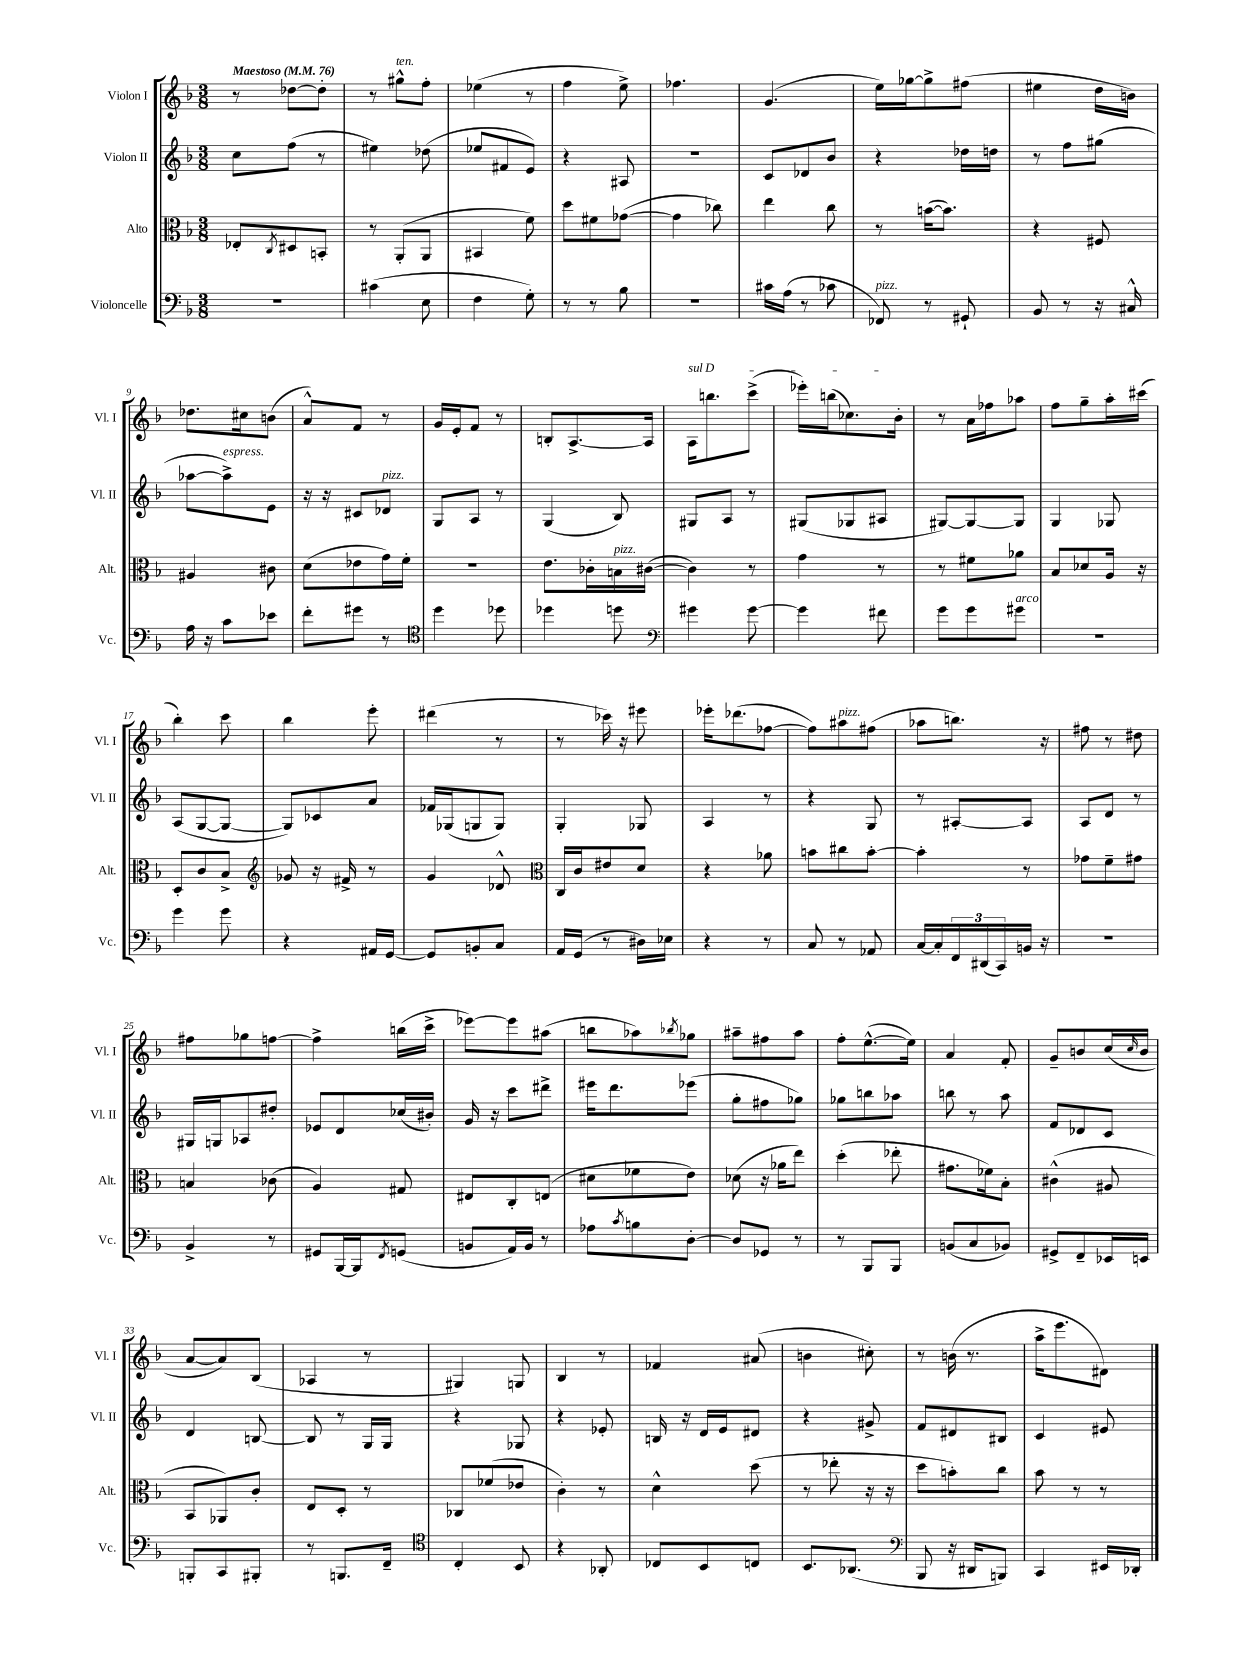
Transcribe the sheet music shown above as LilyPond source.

<<
\new StaffGroup <<
\new Staff = "s0" \with { instrumentName = "Violon I" shortInstrumentName = "Vl. I" } {
    \clef treble \key f \major \numericTimeSignature \time 3/8 \tempo "Maestoso" 4 = 76
    r8 des''8~ des''8-. |
    r8 gis''8-^^\markup { \italic "ten." } f''8-. |
    ees''4( r8 |
    f''4 e''8->) |
    fes''4. |
    g'4.( |
    e''16) ges''16~ ges''8-> fis''8( |
    eis''4 d''16 b'16) |
    des''8. cis''16 b'8( |
    a'8-^) f'8 r8 |
    g'16 e'16-. f'8 r8 |
    b8-. a8.~-> a16 |
    \once \override TextSpanner.bound-details.left.text = \markup { \italic "sul D" } a16\startTextSpan b''8. c'''8->( |
    ees'''16-.) b''16( ces''8.) bes'16-.\stopTextSpan |
    r8 a'16 fes''16 aes''8 |
    f''8 g''8-- a''16-. cis'''16( |
    bes''4-.) c'''8 |
    bes''4 e'''8-. |
    dis'''4( r8 |
    r8 ces'''16) r16 eis'''8 |
    ees'''16-. des'''8.( fes''8~ |
    fes''8) ais''8^\markup { \italic "pizz." } fis''8( |
    aes''8 b''8.) r16 |
    fis''8 r8 dis''8 |
    fis''8 ges''8 f''8~ |
    f''4-> b''16( c'''16-> |
    ees'''8~) ees'''8 ais''8( |
    b''8 aes''8) \acciaccatura { bes''8 } ges''8 |
    ais''8-- fis''8 ais''8 |
    f''8-. e''8.~-^( e''16) |
    a'4 f'8-. |
    g'8-- b'8 c''16( \grace { c''16 } b'16 |
    a'8~ a'8) bes8( |
    aes4 r8 |
    gis4) g8 |
    bes4 r8 |
    fes'4 ais'8( |
    b'4 cis''8-.) |
    r8 b'16( r8. |
    a''16-> e'''8. dis'8) \bar "|." |
}
\new Staff = "s1" \with { instrumentName = "Violon II" shortInstrumentName = "Vl. II" } {
    \clef treble \key f \major \numericTimeSignature \time 3/8
    c''8 f''8( r8 |
    eis''4) des''8( |
    ees''8 fis'8 e'8) |
    r4 ais8 |
    R4. |
    c'8 des'8 bes'8 |
    r4 des''16 d''16 |
    r8 f''8 gis''8( |
    aes''8~ aes''8->^\markup { \italic "espress." }) e'8 |
    r16 r16 cis'8 des'8^\markup { \italic "pizz." } |
    g8 a8 r8 |
    g4( bes8) |
    gis8 a8 r8 |
    gis8( ges8 ais8 |
    gis8~) gis8~ gis8 |
    g4 ges8 |
    a8( g8~ g8~ |
    g8) ces'8 a'8 |
    fes'16 ges16( g8 g8) |
    g4-. ges8 |
    a4 r8 |
    r4 g8 |
    r8 ais8~-. ais8 |
    a8 d'8 r8 |
    gis16 g16 aes8 dis''8-. |
    ees'8 d'8 ces''16( bis'16-.) |
    g'16 r16 c'''8 dis'''8-> |
    eis'''16 d'''8. ees'''8( |
    g''8-. fis''8 ges''8) |
    ges''8 b''8 aes''8 |
    b''8 r8 a''8 |
    f'8 des'8 c'8 |
    d'4 b8~ |
    b8 r8 g16 g16 |
    r4 ges8 |
    r4 ees'8-. |
    b16 r16 d'16 e'16 dis'8 |
    r4 gis'8-> |
    f'8 dis'8 bis8 |
    c'4 eis'8 \bar "|." |
}
\new Staff = "s2" \with { instrumentName = "Alto" shortInstrumentName = "Alt." } {
    \clef alto \key f \major \numericTimeSignature \time 3/8
    ees8-. \acciaccatura { c8 } dis8 b,8-. |
    r8 a,8-.( a,8 |
    bis,4 f'8) |
    d''8 fis'8 ges'8~( |
    ges'4 ces''8) |
    e''4 c''8 |
    r8 b'16~( b'8.) |
    r4 fis8 |
    ais4 cis'8 |
    d'8( ees'8 g'16) f'16-. |
    R4. |
    e'8. ces'16-. b16^\markup { \italic "pizz." } cis'16~( |
    cis'4) r8 |
    g'4 r8 |
    r8 fis'8 aes'8 |
    bes8 des'8 a16 r16 |
    d8-. c'8 bes8-> |
    \clef treble ges'8 r16 fis'16-> r8 |
    g'4 des'8-^ |
    \clef alto c16 c'16 eis'8 d'8 |
    r4 aes'8 |
    b'8 cis''8 b'8~-. |
    b'4-. r8 |
    ges'8 f'8-- gis'8 |
    b4 ces'8( |
    a4) gis8 |
    eis8 c8-. e8( |
    dis'8 fes'8 e'8) |
    des'8( r16 aes'16 e''8) |
    d''4-.( ees''8-. |
    gis'8. fes'16) bes8-. |
    cis'4-^( ais8 |
    bes,8 aes,8) c'8-. |
    e8 d8-. r8 |
    ces8 fes'8( ees'8 |
    c'4-.) r8 |
    d'4-^ d''8( |
    r8 ees''8-. r16 r16 |
    d''8 b'8-.) c''8 |
    bes'8 r8 r8 \bar "|." |
}
\new Staff = "s3" \with { instrumentName = "Violoncelle" shortInstrumentName = "Vc." } {
    \clef bass \key f \major \numericTimeSignature \time 3/8
    R4. |
    cis'4( e8 |
    f4 g8-.) |
    r8 r8 bes8 |
    R4. |
    cis'16 a16( r8 ces'8 |
    fes,8^\markup { \italic "pizz." }) r8 gis,8-! |
    bes,8 r8 r16 cis16-^ |
    a16 r16 c'8 ees'8 |
    f'8-. gis'8 r8 |
    \clef tenor d''4 des''8 |
    des''4 d''8 |
    \clef bass gis'4 gis'8~ |
    gis'4 fis'8 |
    g'8 g'8 gis'8^\markup { \italic "arco" } |
    R4. |
    g'4 g'8 |
    r4 ais,16 g,16~ |
    g,8 b,8-. c8 |
    a,16 g,16( r8 dis16) ees16 |
    r4 r8 |
    c8 r8 aes,8 |
    c16~ c16-. \tuplet 3/2 { f,16 dis,16( c,16) } b,16 r16 |
    R4. |
    bes,4-> r8 |
    gis,8 bes,,16~ bes,,16 \acciaccatura { f,8 } g,8( |
    b,8 a,16) b,16 r8 |
    aes8 \acciaccatura { c'8 } b8 d8~-. |
    d8 ges,8 r8 |
    r8 bes,,8 bes,,8 |
    b,8( c8 bes,8) |
    gis,8-> f,8-- ees,16 e,16 |
    b,,8-. c,8 bis,,8-. |
    r8 b,,8. f,16-- |
    \clef tenor c4-. bes,8 |
    r4 aes,8-. |
    ces8 bes,8 c8 |
    bes,8. aes,8.( |
    \clef bass bes,,8 r16 dis,16 b,,8) |
    c,4 eis,16 des,16-. \bar "|." |
}
>>
>>
